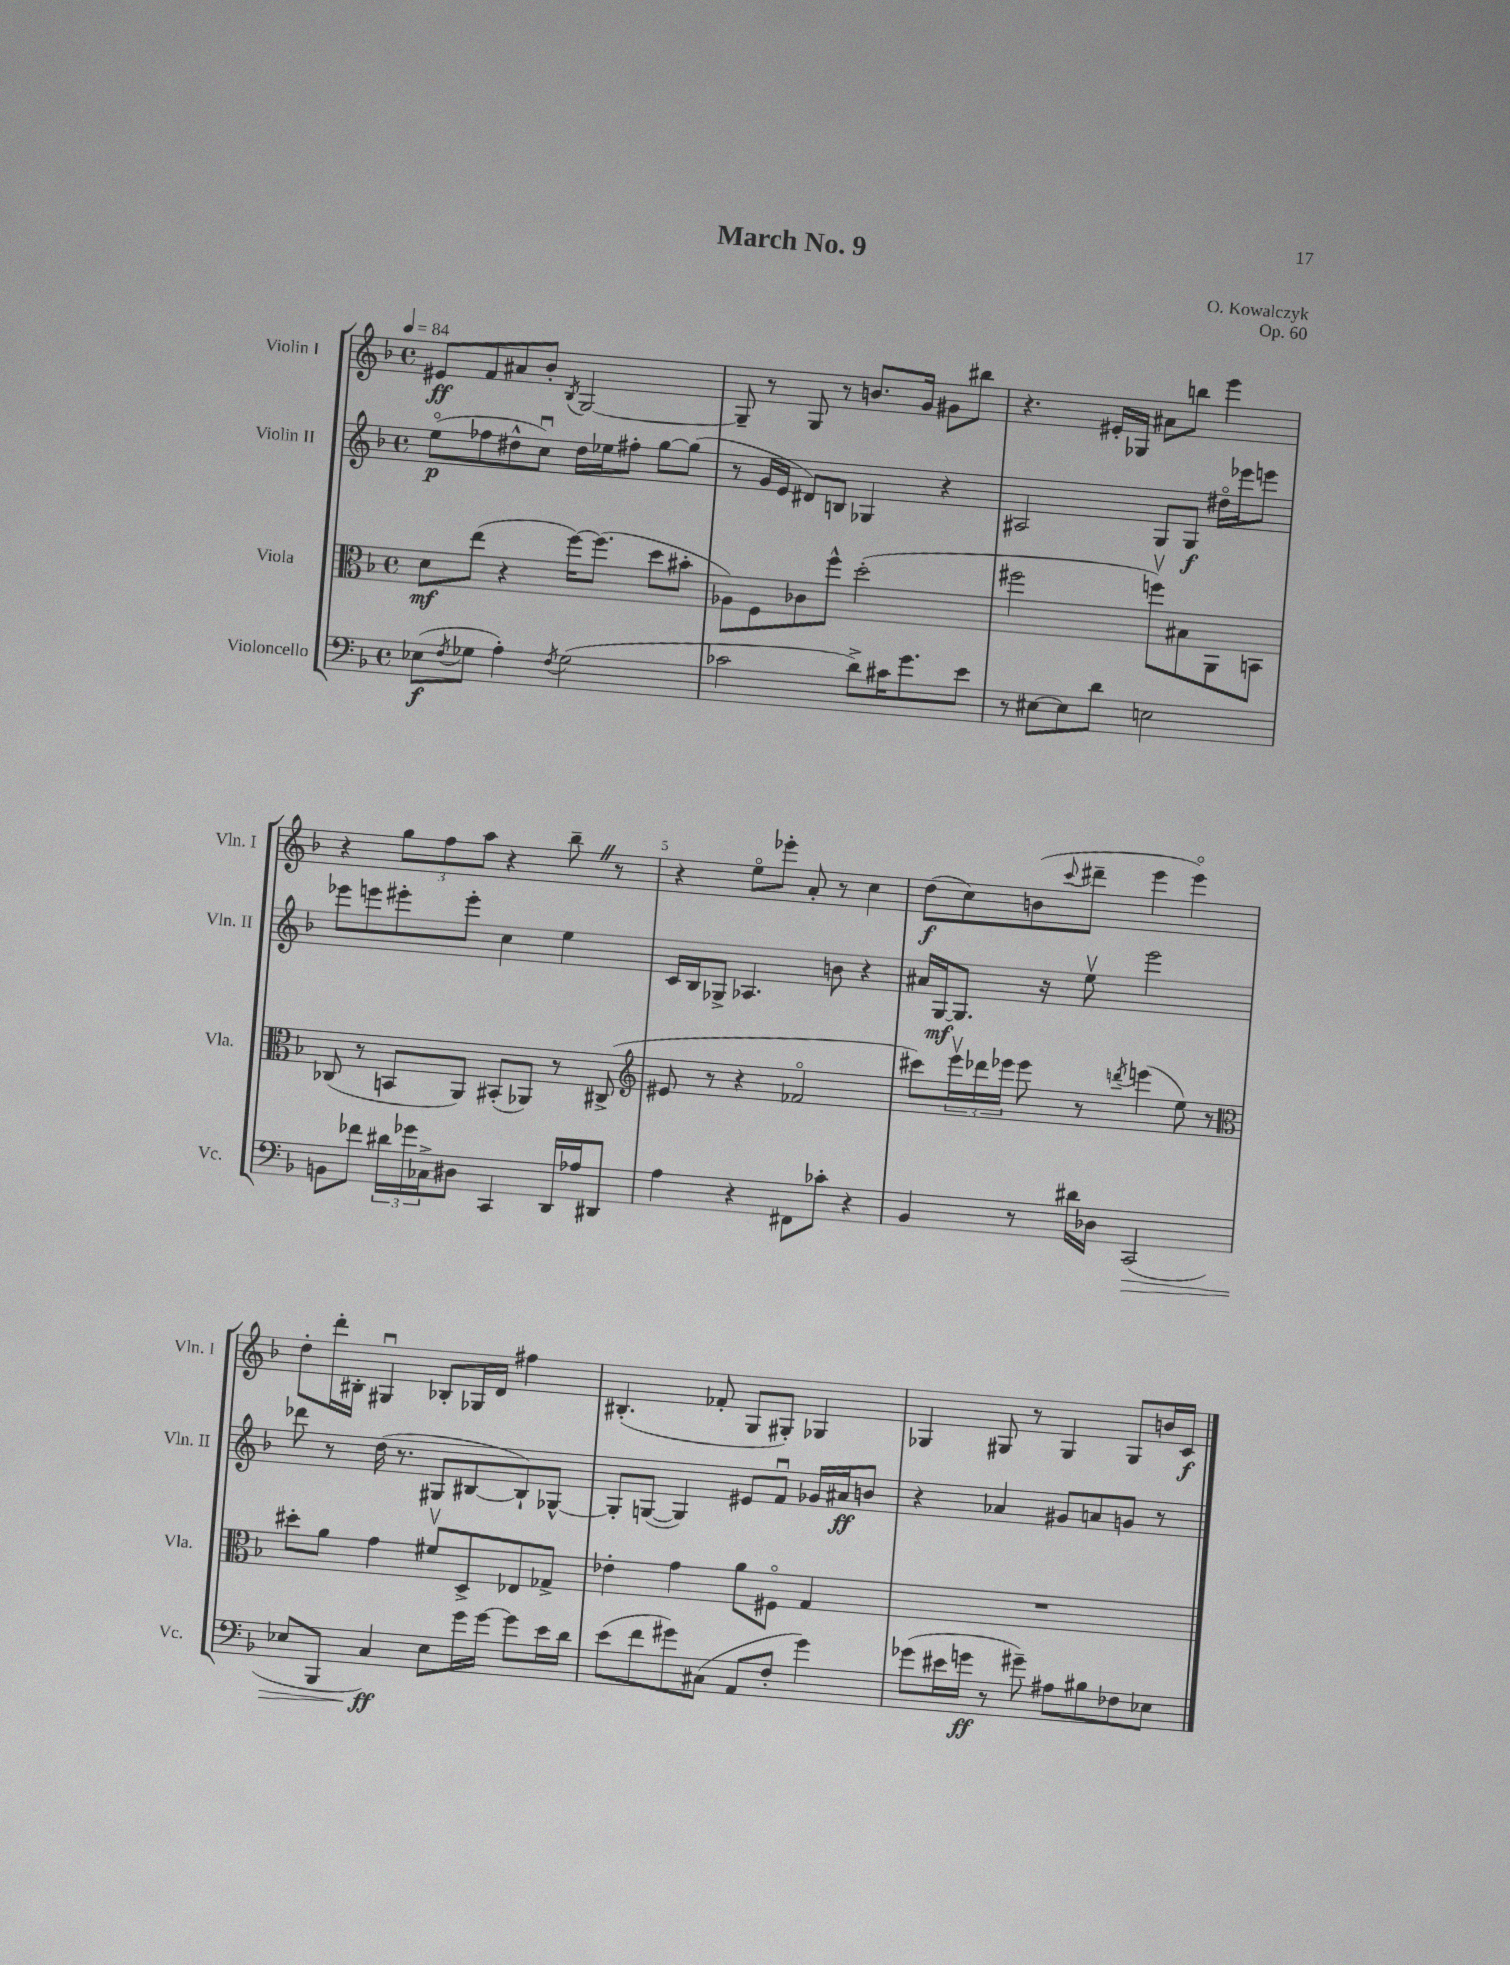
\header { title = "March No. 9" composer = "O. Kowalczyk" opus = "Op. 60" }
<<
\new StaffGroup <<
\new Staff = "s0" \with { instrumentName = "Violin I" shortInstrumentName = "Vln. I" } {
    \clef treble \key f \major \defaultTimeSignature \time 4/4 \tempo 4 = 84
    eis'8\ff f'8 ais'8 bes'8-. \acciaccatura { bes8 } g2~ |
    g8-- r8 g8 r8 b'8. g'16 gis'8 bis''8 |
    r4. eis'16-. ges16 ais'8 b''8 e'''4 |
    r4 \tuplet 3/2 { g''8 f''8 a''8 } r4 bes''8-- \once \override BreathingSign.text = \markup { \musicglyph "scripts.caesura.straight" } \breathe r8 |
    r4 e''8\flageolet ees'''8-. a'8-. r8 c''4 |
    d''8\f( c''8) b'8( \appoggiatura { c'''8 } dis'''8-- e'''4 e'''4\flageolet) |
    d''8-. d'''16-. bis16-. gis4\downbow bes8-. ges16 d'16 fis''4 |
    bis4.-.( fes'8-. g8 gis8-.) ges4 |
    ges4 gis8 r8 gis4 gis8 b'16 c'16\f \bar "|." |
}
\new Staff = "s1" \with { instrumentName = "Violin II" shortInstrumentName = "Vln. II" } {
    \clef treble \key f \major \defaultTimeSignature \time 4/4
    e''8\flageolet\p( fes''8 dis''8-^ c''8\downbow) dis''16 ees''16 fis''8-. g''8~ g''8( |
    r8 g'16 e'16 dis'8) b8 ges4 r4 |
    ais2 g8 g8\f dis''16\flageolet ees'''16 e'''8 |
    ees'''8 e'''8 eis'''8-. eis'''8-. c''4 e''4 |
    c'16 bes16 ges8-> aes4. b'8 r4 |
    ais'16 g16~\mf g8. r16 e''8\upbow e'''2 |
    des'''8 r8 d''16( r8. gis8 bis8~ bis8-!) ges8~-^ |
    ges8-. g8~( g4) eis'8 f'8\downbow ges'16 ais'16\ff b'8 |
    r4 aes'4 gis'8 a'8 g'8 r8 \bar "|." |
}
\new Staff = "s2" \with { instrumentName = "Viola" shortInstrumentName = "Vla." } {
    \clef alto \key f \major \defaultTimeSignature \time 4/4
    d'8\mf e''8( r4 f''16~) f''8.( d''8 bis'8-. |
    aes8) f8 ces'8 f''8-^ d''2-.( |
    fis''2 f''8\upbow) bis8 a,8 b,8 |
    ces8( r8 b,8 a,8) bis,8-.( aes,8) r8 cis8->( |
    \clef treble eis'8 r8 r4 fes'2\flageolet |
    cis'''8) \tuplet 3/2 { e'''16\upbow des'''16 ees'''16 } ees'''8 r8 \acciaccatura { d'''8 } e'''4( e''8) r8 |
    \clef alto dis''8-. a'8 g'4 fis'8\upbow d8-> ees8 ges8-> |
    ees'4-. g'4 a'8 fis8\flageolet g4 |
    R1 \bar "|." |
}
\new Staff = "s3" \with { instrumentName = "Violoncello" shortInstrumentName = "Vc." } {
    \clef bass \key f \major \defaultTimeSignature \time 4/4
    ees8\f( \acciaccatura { f8 } ges8 a4-.) \acciaccatura { f8 } ges2( |
    ces'2 d'8->) cis'16 g'8. e'8 |
    r8 eis8~ eis8 d'8 e2 |
    b,8 fes'8 \tuplet 3/2 { dis'16 ges'16 ces16-> } dis8 c,4 d,16 aes16 dis,8 |
    a4 r4 fis,8 ces'8-. r4 |
    bes,4 r8 dis'16 des16 c,2\>( |
    ees8 bes,,8 c4\ff\!) ees8 g'16 g'16~ g'8 e'16 d'16 |
    e'8( f'8 gis'8) cis8( a,8 f8-. gis'4) |
    ges'8( eis'16 g'16\ff r8 gis'8--) ais8 bis8 fes8 ees8 \bar "|." |
}
>>
>>
\layout { \context { \Score \override BarNumber.break-visibility = ##(#f #t #t) barNumberVisibility = #(every-nth-bar-number-visible 5) } }
